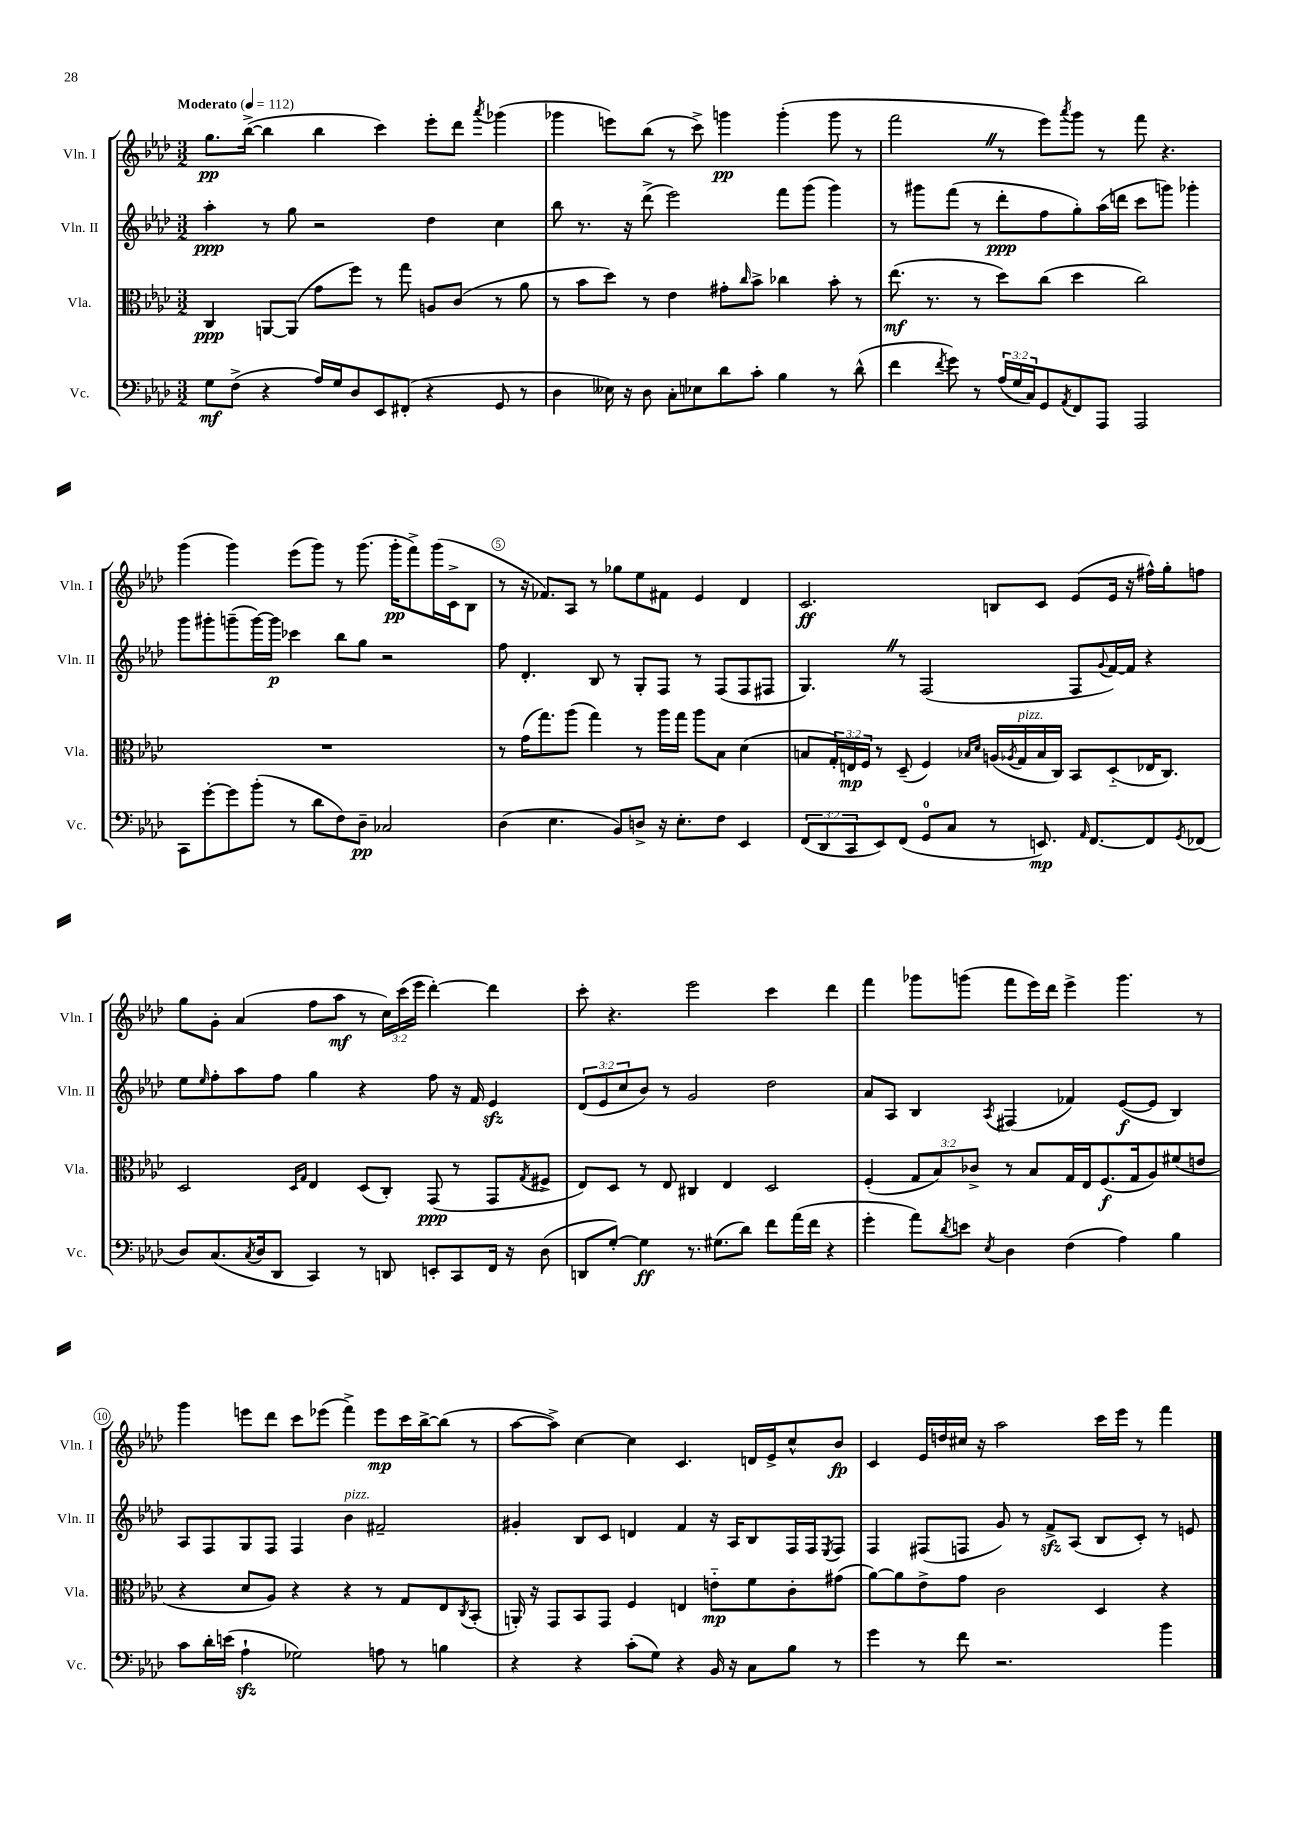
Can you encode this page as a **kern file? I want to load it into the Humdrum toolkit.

**kern	**kern	**kern	**kern
*staff4	*staff3	*staff2	*staff1
*clefF4	*clefC3	*clefG2	*clefG2
*k[b-e-a-d-]	*k[b-e-a-d-]	*k[b-e-a-d-]	*k[b-e-a-d-]
*M3/2	*M3/2	*M3/2	*M3/2
*MM112	*MM112	*MM112	*MM112
8G	4C	4aa-'	8.gg
(8F^	.	.	.
.	.	.	([16bb-^
4r	[8AA	8r	4bb-]
.	(8AA]	8gg	.
16A-)	8g	2r	4bb-
16G	.	.	.
8D-	8ff)	.	.
8EE-	8r	.	4ccc)
(8FF#'	8gg	.	.
4r	8A	4dd-	8eee-'
.	(8c	.	8ddd-
.	.	.	8qaaa-
8GG	8r	4cc	(4ggg-
8r	8a-	.	.
=	=	=	=
4D-	8r	8bb-	4ggg-
.	8b-	8.r	.
16E--)	8dd-)	.	8eee)
16r	.	16r	.
8D-	8r	(8ddd-^	(8bb-
8C'	4e-	2eee-)	8r
8E-	.	.	8ccc^)
8d-	8g#'	.	4ggg
.	16qqcc	.	.
8c'	8b-^	.	.
4B-	4cc-	8fff	(4ggg'
.	.	(8ggg	.
8r	8b-'	4ggg)	8ggg
(8d-^^	8r	.	8r
=	=	=	=
4f	(8.ee-	8r	2fff
.	.	8ggg#	.
.	8.r	.	.
8qf	.	.	.
8g)	.	(8fff	.
8r	8r	8r	.
(24A-	8dd-)	8ddd-'	8r
24G	.	.	.
24C)	.	.	.
8GG	(8cc	8ff	8eee-)
8qAA-	.	.	8qaaa-
8FF	4dd-	8gg')	8ggg
8AAA-	.	(16aa-	8r
.	.	16ddd	.
2AAA-	2cc)	8ccc	8fff
.	.	8ggg)	4.r
.	.	4ggg-'	.
=	=	=	=
8CC	1.r	8ggg	(4ggg
[8g'	.	8ggg#'	.
8g]	.	(8ggg~	4ggg)
(8b-'	.	[16ggg)	.
.	.	16ggg]	.
8r	.	4ccc-	(8eee-
8d-	.	.	8ggg)
8F)	.	8bb-	8r
8D-~	.	8gg	(8.ggg
2C-	.	2r	.
.	.	.	16ggg'
.	.	.	8fff^)
.	.	.	(16ggg
.	.	.	16c^
.	.	.	8B-
=	=	=	=
(4D-	8r	8ff	8r
.	(16g	4.d-'	16r
.	8.gg)	.	8.f-)
4.E-	.	.	.
.	(8aa-	.	8A-
.	4gg)	8B-	8r
8BB-)	.	8r	8gg-
8D^	8r	8G'	8ee-
16r	16aa-	8F	8f#
8.E-'	16gg	.	.
.	8aa-	8r	4e-
8F	8B-	(8F	.
4EE-	(4d-	8F	4d-
.	.	8F#	.
=	=	=	=
(12FF	8B	4.G)	2.c
12DD-	.	.	.
.	24G')	.	.
12CC	24E	.	.
.	24F	.	.
8EE-)	8r	.	.
(8FF	(8D-~	8r	.
8GG	4F)	(2F	.
8C	.	.	.
.	16qqB-	.	.
.	16qqd-	.	.
8r	(16A	.	8B
.	8qA-	.	.
.	16G	.	.
8.EE)	16B-	.	8c
.	16C)	.	.
.	8BB-	8F	(8e-
16qqAA-	.	.	.
[8.FF	.	.	.
.	.	8qqg	.
.	(8D-'~	[16f)	16e-
.	.	16f]	16r
8FF]	16E-	4r	16ff#^^)
.	8.C)	.	16gg'
8qGG	.	.	.
(8FF-	.	.	8ff
=	=	=	=
8D-)	2D-	8ee-	8gg
.	.	16qqee-	.
(8.C	.	8ff'	8g'
.	.	8aa-	(4a-
8qC	.	.	.
16D-	.	.	.
8DD-	.	8ff	.
.	16qqD-	.	.
.	16qqG	.	.
4CC)	4E-	4gg	8ff
.	.	.	8aa-
8r	(8D-	4r	8r
8DD	8C')	.	24cc)
.	.	.	(24ccc
.	.	.	24eee-
8EE'	(8GG	8ff	[4ddd-')
8CC	8r	16r	.
.	.	16f	.
16FF	8GG	4e-	4ddd-]
16r	.	.	.
.	8qG	.	.
(8D-	8F#^	.	.
=	=	=	=
8DD	8E-)	(12d-	8ccc'
.	.	12e-	.
[8G')	8D-	.	4.r
.	.	12cc	.
4G]	8r	8b-)	.
.	8E-	8r	.
8.r	4C#	2g	2eee-
(8.G#	.	.	.
.	4E-	.	.
8d-)	.	.	.
8f	2D-	2dd-	4ccc
(16a-	.	.	.
16f	.	.	.
4r	.	.	4ddd-
=	=	=	=
4g'	(4F'	8a-	4fff
.	.	8A-	.
8a-)	12G	4B-	8ggg-
.	12B-)	.	.
8qd-	.	.	.
8e	.	.	(8ggg
.	12c-^	.	.
8qE-	.	8qA-	.
4D-	8r	(4F#	8fff
.	8B-	.	16eee-)
.	.	.	16ddd-
(4F	16G	4f-)	4eee-^
.	16E-	.	.
.	(8.F	.	.
4A-)	.	([8e-	4.ggg
.	16G	.	.
.	8A-)	8e-]	.
4B-	(8f#	4B-)	.
.	8e	.	8r
=	=	=	=
8c	4r	8A-	4ggg
16d-'	.	8F	.
(16e	.	.	.
4A-`	8d-	8G	8eee
.	8A-)	8F	8ddd-
2G-)	4r	4F	8ccc
.	.	.	(8eee-
.	4r	4b-	4fff^)
8A	8r	2f#~	8eee-
8r	8G	.	16ccc
.	.	.	[16bb-^
4B	8E-	.	(8bb-]
.	8qC	.	.
.	(8BB-'	.	8r
=	=	=	=
4r	16AA')	4g#'	[8aa-
.	16r	.	.
.	8GG	.	8aa-^])
4r	8BB-	8B-	[4cc
.	8GG	8c	.
(8c'	4F	4d	4cc]
8G)	.	.	.
4r	4E	4f	4.c
16BB-	8e'~	16r	.
16r	.	16A-	.
8C	8f	8B-	16d
.	.	.	16e-^
8B-	8c'	16F	8cc^^
.	.	16F	.
.	.	8qE-	.
8r	(8g#	8F	8b-
=	=	=	=
4g	[8a-)	4F	4c
.	8a-]	.	.
8r	8e-^	(8F#	16e-
.	.	.	16dd
8f	8g	8F	16cc#
.	.	.	16r
2.r	2c	8g)	2aa-
.	.	8r	.
.	.	8f^	.
.	.	(8A-	.
.	4D-	8B-	16ccc
.	.	.	16eee-
.	.	8c')	8r
4b-	4r	8r	4fff
.	.	8e	.
==	==	==	==
*-	*-	*-	*-
